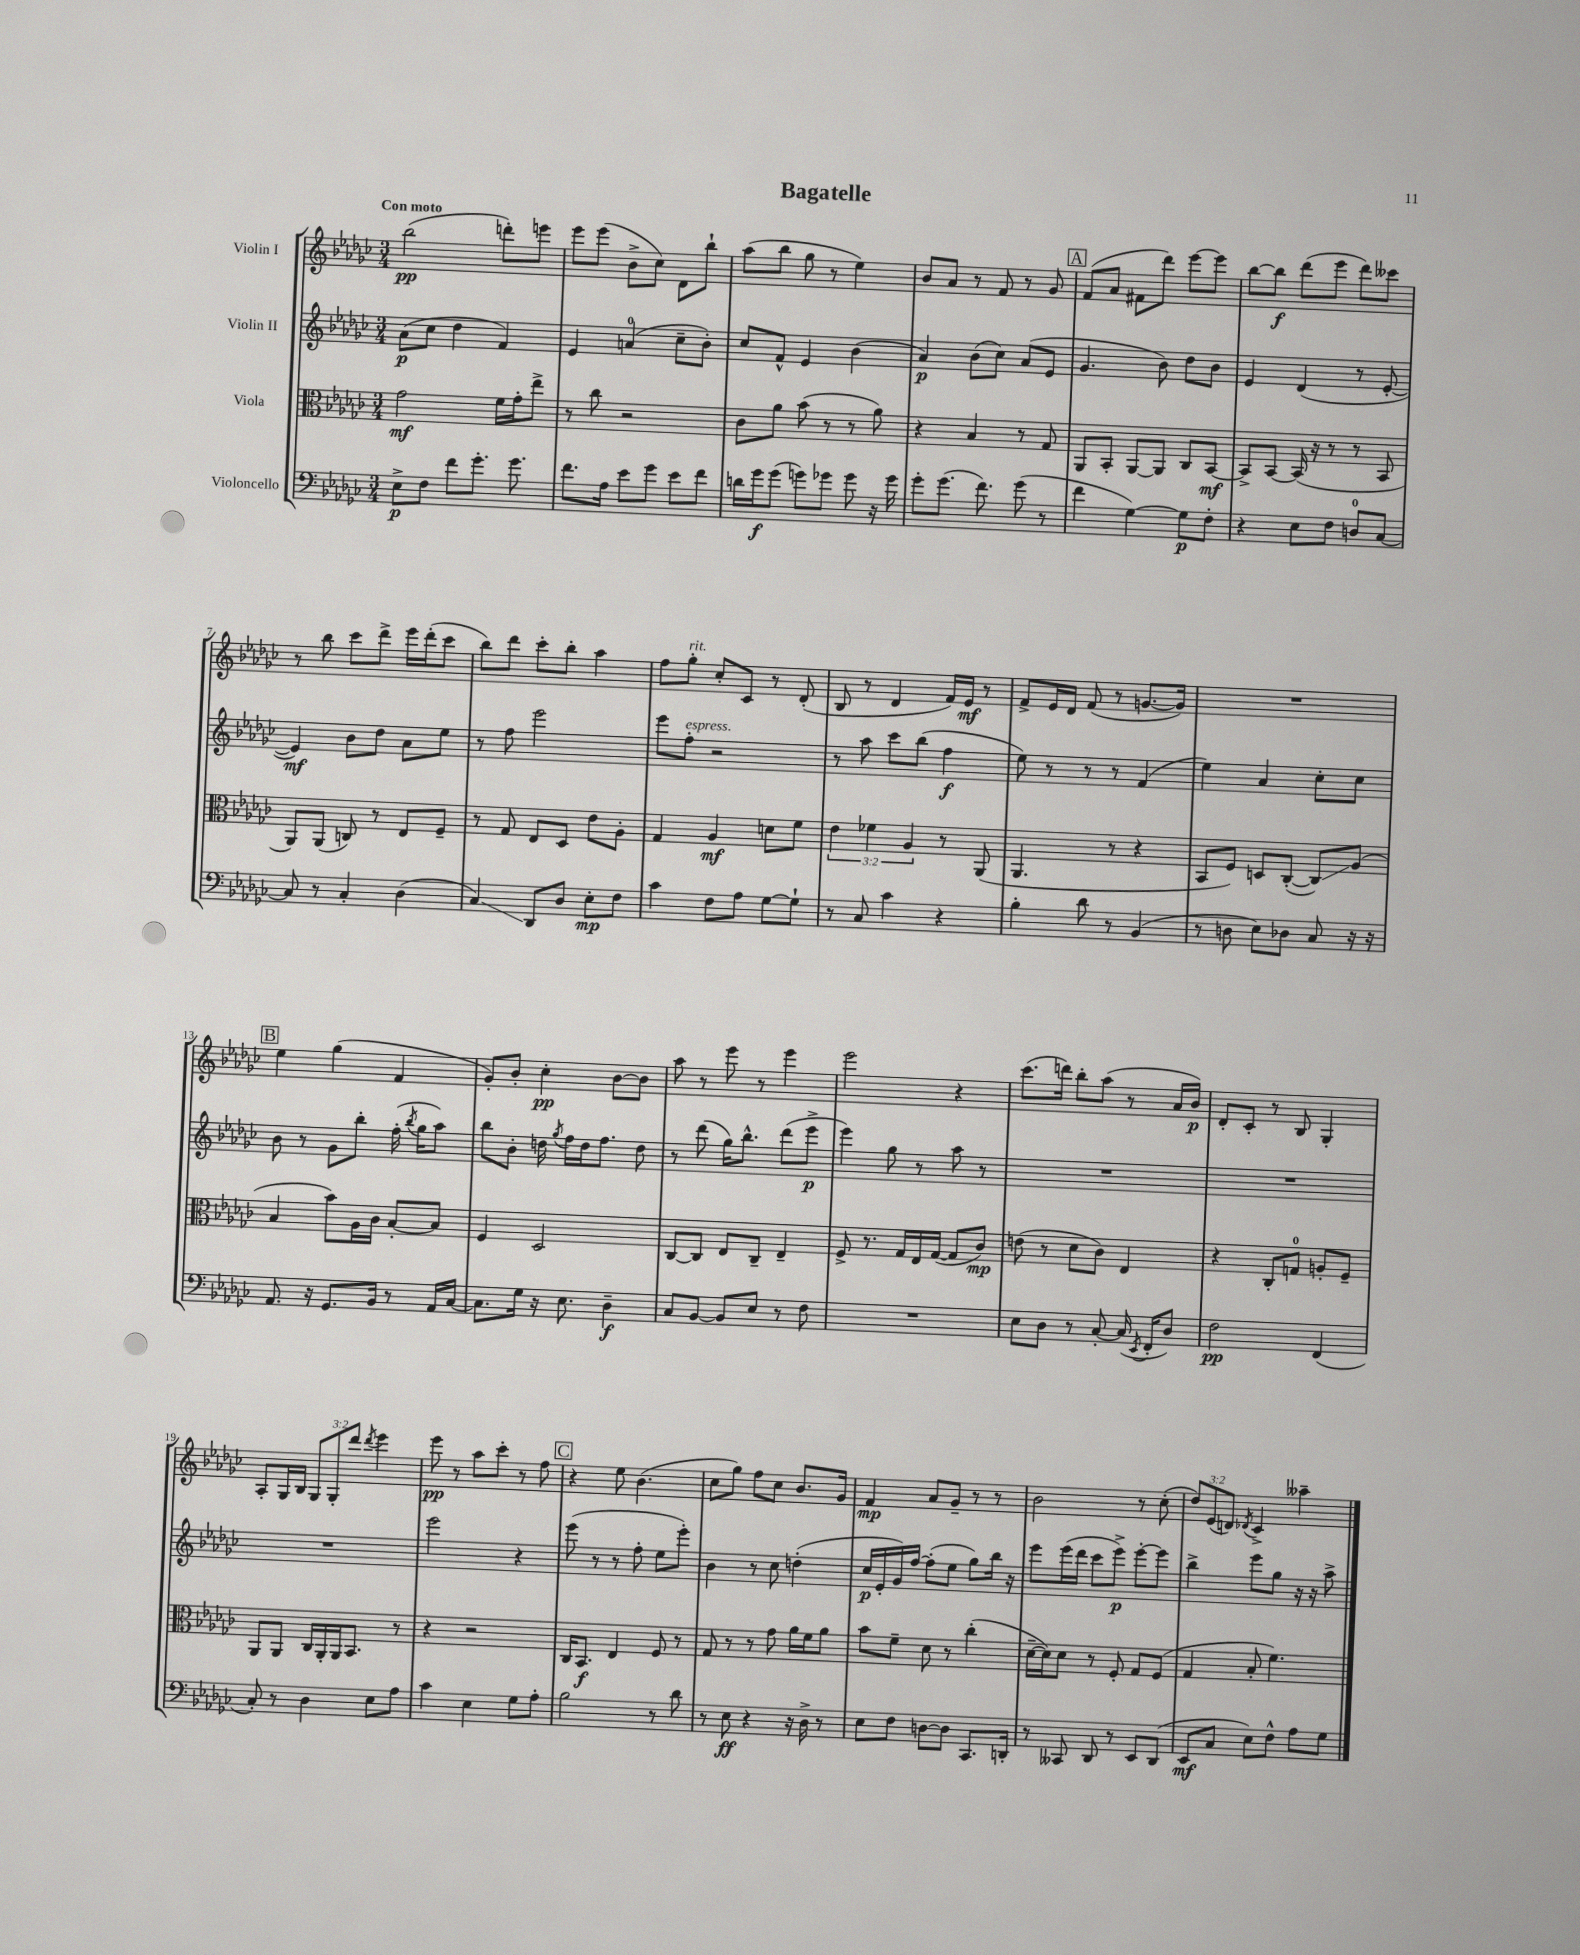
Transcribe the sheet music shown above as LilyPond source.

\header { title = "Bagatelle" }
<<
\new StaffGroup <<
\new Staff = "s0" \with { instrumentName = "Violin I" } {
    \clef treble \key ges \major \numericTimeSignature \time 3/4 \override Staff.TupletNumber.text = #tuplet-number::calc-fraction-text \tempo "Con moto"
    \autoBeamOff bes''2\pp( d'''8[-.) e'''8] |
    ees'''8[ ees'''8]( bes'8[-> ces''8]) des'8[ bes''8]-! |
    aes''8[( bes''8] ges''8 r8 ees''4) |
    bes'8[ aes'8] r8 f'8 r8 ges'8 |
    \mark \markup { \box "A" } f'8[( aes'8] fis'8[ des'''8]) ees'''8[~ ees'''8] |
    bes''8[~ bes''8]\f des'''8[( ees'''8] des'''8[) ceses'''8] |
    r8 bes''8 ces'''8[ des'''8]-> ees'''16[ des'''16-.( ces'''8] |
    bes''8[) des'''8] ces'''8[-. bes''8]-. aes''4 |
    f''8[ ges''8]-.^\markup { \italic "rit." } ces''8[-. ces'8] r8 des'8-.( |
    bes8 r8 des'4 f'16[) ees'16]\mf r8 |
    f'8[-> ees'16 des'16] f'8( r8 g'8.[~ g'16]) |
    R2. |
    \mark \markup { \box "B" } ees''4 ges''4( f'4 |
    ges'8[-.) bes'8]-. ces''4-.\pp bes'8[~ bes'8] |
    aes''8 r8 ees'''8 r8 ees'''4 |
    ees'''2 r4 |
    ces'''8.[( d'''16]) bes''8[-. aes''8]( r8 aes'16[ bes'16]\p) |
    des'8[-. ces'8]-. r8 bes8 ges4-. |
    aes8[-. ges16 bes16] \tuplet 3/2 { ges8[ ges8-. des'''8] } \acciaccatura { des'''8 } ees'''4 |
    ees'''8\pp r8 aes''8[ ces'''8]-. r8 f''8 |
    \mark \markup { \box "C" } r4 ees''8 bes'4.( |
    ces''8[ ges''8]) f''8[ ces''8] bes'8.[ ges'16] |
    f'4\mp aes'8[ ges'8]-- r8 r8 |
    bes'2 r8 ces''8-.( |
    \tuplet 3/2 { des''8[) ees'8( d'8]) } \acciaccatura { des'8 } ces'4-> aeses''4-- \bar "|." |
}
\new Staff = "s1" \with { instrumentName = "Violin II" } {
    \clef treble \key ges \major \numericTimeSignature \time 3/4
    \autoBeamOff aes'8[\p( ces''8] des''4 f'4) |
    ees'4 a'4-0( ces''8[-- bes'8]-.) |
    ces''8[ f'8]-^ ees'4 bes'4( |
    aes'4\p) bes'8[( ces''8]) aes'8[( ees'8] |
    \mark \markup { \box "A" } ges'4. bes'8) des''8[ bes'8] |
    ees'4 des'4( r8 ees'8~-. |
    ees'4\mf) bes'8[ des''8] aes'8[ ees''8] |
    r8 f''8 ees'''2 |
    ees'''8[ f''8]-.^\markup { \italic "espress." } r2 |
    r8 aes''8 ces'''8[ bes''8]( f''4\f |
    ees''8) r8 r8 r8 f'4( |
    ees''4) aes'4 ces''8[-. ces''8] |
    \mark \markup { \box "B" } bes'8 r8 ges'8[ bes''8]-. f''16-.( \acciaccatura { bes''8 } ges''16[ aes''8]) |
    bes''8[ bes'8]-. d''16 \acciaccatura { ges''8 } f''16[ d''16 f''8.] d''8 |
    r8 des'''8( ges''16[) bes''8.]-^ des'''8[( ees'''8]->\p |
    ees'''4) ges''8 r8 aes''8 r8 |
    R2. |
    R2. |
    R2. |
    ees'''2 r4 |
    \mark \markup { \box "C" } ees'''8( r8 r8 f''8-. ees''8[ ees'''8]-.) |
    bes'4 r8 ces''8 d''4-.( |
    ces''16[\p ees'16-. ges'16) f''16]~ f''8[-.( ees''8] ges''8[) bes''16] r16 |
    ees'''8[ ees'''16( des'''16] ces'''8[ ees'''8]->\p) ees'''8[~-. ees'''8] |
    bes''4-> ees'''8[ ges''8] r16 r16 aes''8-> \bar "|." |
}
\new Staff = "s2" \with { instrumentName = "Viola" } {
    \clef alto \key ges \major \numericTimeSignature \time 3/4 \override Staff.TupletNumber.text = #tuplet-number::calc-fraction-text
    \autoBeamOff ges'2\mf f'16[ ges'16-. ees''8]-> |
    r8 ces''8 r2 |
    ces'8[ aes'8] bes'8( r8 r8 aes'8) |
    r4 bes4 r8 ges8 |
    \mark \markup { \box "A" } aes,8[ bes,8]-. aes,8[~ aes,8] ces8[ bes,8]~\mf |
    bes,8[-> bes,8]~ bes,16( r16 r8 r8 bes,8 |
    aes,8[) aes,8]( c8) r8 ees8[ f8]-- |
    r8 ges8 ees8[ des8] ees'8[ aes8]-. |
    ges4 aes4\mf d'8[ f'8] |
    \tuplet 3/2 { ees'4 fes'4 aes4 } r8 aes,8( |
    aes,4. r8 r4 |
    bes,8[ f8]) d8[ ces8]~-.( ces8[\glissando) aes8]( |
    \mark \markup { \box "B" } bes4 bes'8[) aes16 ces'16] bes8[~-. bes8] |
    f4 des2 |
    ces8[~ ces8] ees8[ ces8]-- ees4-- |
    f8-> r8. ges16[ ees16 ges16]~( ges8[ ces'8]\mp) |
    e'8( r8 des'8[ ces'8]) ees4 |
    r4 ces8[-. g8]-0 a8[-. f8]-- |
    aes,8[ aes,8] ces16[ aes,16-. aes,16 bes,8.] r8 |
    r4 r2 |
    \mark \markup { \box "C" } ces16[ bes,8.]\f ees4 f8 r8 |
    ges8 r8 r8 ges'8 aes'16[ f'16 aes'8] |
    bes'8[ f'8]-- des'8 r8 ces''4-.( |
    des'16[~-- des'16) des'8] r8 f8-. ges8[ f8]( |
    ges4 bes8-. f'4.) \bar "|." |
}
\new Staff = "s3" \with { instrumentName = "Violoncello" } {
    \clef bass \key ges \major \numericTimeSignature \time 3/4
    \autoBeamOff ees8[->\p f8] f'8[ ges'8.]-. ges'8. |
    f'8.[ aes16] ees'8[ ges'8] ees'8[ f'8] |
    d'16[ ges'16\f ges'8]( g'8[) ges'8] ges'8 r16 ges'16 |
    ges'8[-. ges'8.]( f'8.) ges'8( r8 |
    \mark \markup { \box "A" } f'4 ges4~) ges8[\p f8]-. |
    r4 ees8[ f8] d8[-0 ces8]~ |
    ces8 r8 ces4-. des4( |
    ces4\glissando) des,8[ des8] ees8[-.\mp f8] |
    ces'4 f8[ aes8] ges8[~ ges8]-! |
    r8 ces8 ces'4 r4 |
    bes4-. des'8 r8 bes,4( |
    r8 d8 ees8[) des8] ces8 r16 r16 |
    \mark \markup { \box "B" } aes,8. r16 ges,8.[ bes,16] r8 aes,16[ ces16]~ |
    ces8.[ ges16] r16 ees8. des4--\f |
    ces8[ bes,8]~ bes,8[ ees8] r8 f8 |
    R2. |
    ees8[ des8] r8 ces8~-. ces16( \acciaccatura { ees,8 } f,16[-. des8]) |
    f2\pp f,4( |
    ces8-.) r8 des4 ees8[ aes8] |
    ces'4 ees4 ges8[ aes8]-. |
    \mark \markup { \box "C" } bes2 r8 des'8 |
    r8 ees8\ff r4 r16 des16-> r8 |
    ees8[ f8] d8[~ d8] ces,8.[ d,16]-. |
    r8 ceses,8 des,8 r8 ees,8[ des,8]( |
    ees,8[\mf ces8] ees8[) f8]-^ aes8[ ges8] \bar "|." |
}
>>
>>
